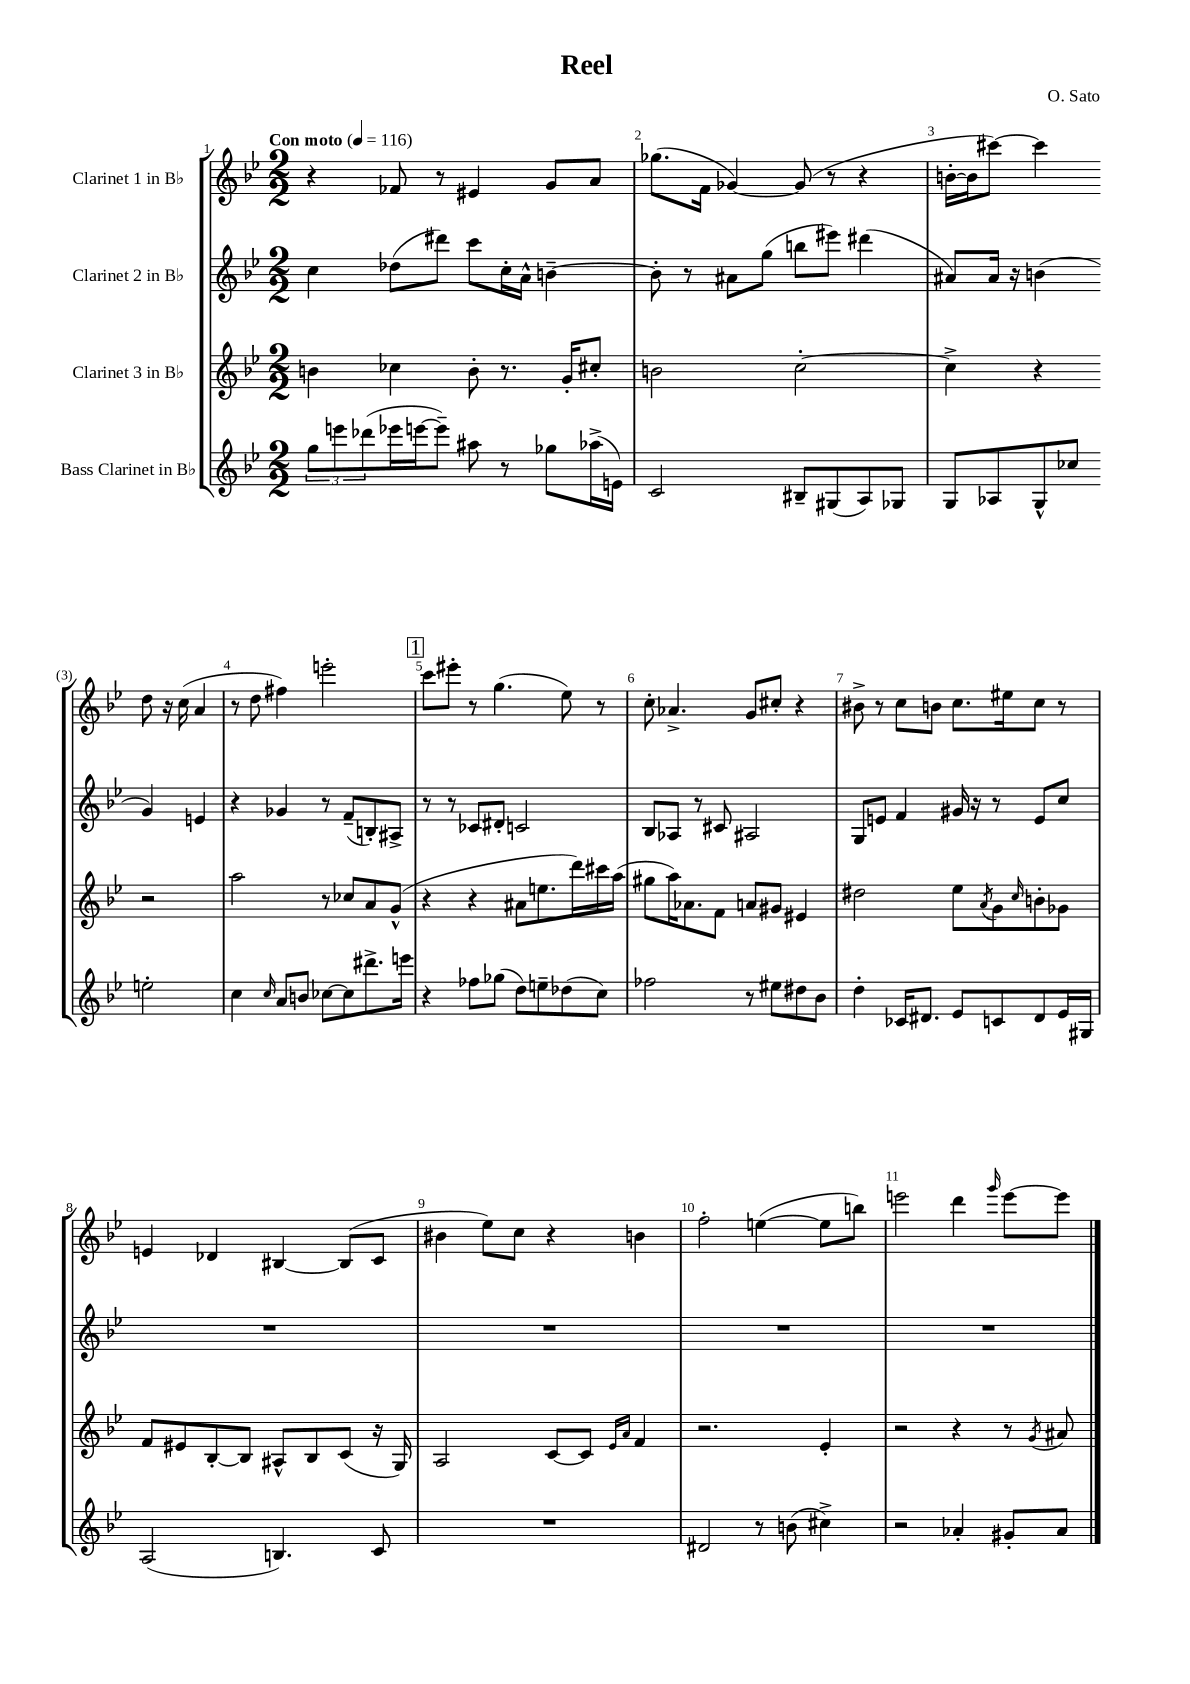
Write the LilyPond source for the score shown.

\header { title = "Reel" composer = "O. Sato" }
<<
\new StaffGroup <<
\new Staff = "s0" \with { instrumentName = "Clarinet 1 in Bb" } {
    \clef treble \key bes \major \numericTimeSignature \time 2/2 \tempo "Con moto" 4 = 116
    r4 fes'8 r8 eis'4 g'8 a'8 |
    ges''8.( f'16 ges'4~) ges'8( r8 r4 |
    b'16~-. b'16 cis'''8~) cis'''4 d''8 r16 c''16( a'4 |
    r8 d''8 fis''4) e'''2-. |
    \mark \markup { \box "1" } c'''8 eis'''8-. r8 g''4.( ees''8) r8 |
    c''8-. aes'4.-> g'8 cis''8-. r4 |
    bis'8-> r8 c''8 b'8 c''8. eis''16 c''8 r8 |
    e'4 des'4 bis4~ bis8( c'8 |
    bis'4 ees''8) c''8 r4 b'4 |
    f''2-. e''4~( e''8 b''8) |
    e'''2 d'''4 \grace { g'''16 } e'''8~ e'''8 \bar "|." |
}
\new Staff = "s1" \with { instrumentName = "Clarinet 2 in Bb" } {
    \clef treble \key bes \major \numericTimeSignature \time 2/2
    c''4 des''8( dis'''8) c'''8 c''16-. a'16-^ b'4~-- |
    b'8-. r8 ais'8 g''8( b''8 eis'''8) dis'''4( |
    ais'8) ais'16 r16 b'4( g'4) e'4 |
    r4 ges'4 r8 f'8--( b8-.) ais8-> |
    \mark \markup { \box "1" } r8 r8 ces'8 dis'8-. c'2 |
    bes8 aes8 r8 cis'8 ais2 |
    g8 e'8 f'4 gis'16 r16 r8 e'8 c''8 |
    R1 |
    R1 |
    R1 |
    R1 \bar "|." |
}
\new Staff = "s2" \with { instrumentName = "Clarinet 3 in Bb" } {
    \clef treble \key bes \major \numericTimeSignature \time 2/2
    b'4 ces''4 b'8-. r8. g'16-. cis''8-. |
    b'2 c''2~-. |
    c''4-> r4 r2 |
    a''2 r8 ces''8 a'8 g'8-^( |
    \mark \markup { \box "1" } r4 r4 ais'8 e''8. d'''16) cis'''16 a''16( |
    gis''8 a''16) aes'8. f'8 a'8 gis'8 eis'4 |
    dis''2 ees''8 \acciaccatura { a'8 } g'8 \grace { c''16 } b'8-. ges'8 |
    f'8 eis'8 bes8~-. bes8 ais8-^ bes8 c'8( r16 g16) |
    a2 c'8~ c'8 \grace { ees'16 a'16 } f'4 |
    r2. ees'4-. |
    r2 r4 r8 \acciaccatura { g'8 } ais'8 \bar "|." |
}
\new Staff = "s3" \with { instrumentName = "Bass Clarinet in Bb" } {
    \clef treble \key bes \major \numericTimeSignature \time 2/2
    \tuplet 3/2 { g''8 e'''8 des'''8( } ees'''16 e'''16~ e'''8--) ais''8 r8 ges''8 aes''16->( e'16) |
    c'2 bis8-- gis8( a8) ges8 |
    g8 aes8 g8-^ ces''8 e''2-. |
    c''4 \grace { c''16 } a'8 b'8 ces''8~ ces''8 dis'''8.-> e'''16 |
    \mark \markup { \box "1" } r4 fes''8 ges''8( d''8) e''8-- des''8( c''8) |
    fes''2 r8 eis''8 dis''8 bes'8 |
    d''4-. ces'16 dis'8. ees'8 c'8 dis'8 ees'16 gis16 |
    a2( b4.) c'8 |
    R1 |
    dis'2 r8 b'8( cis''4->) |
    r2 aes'4-. gis'8-. aes'8 \bar "|." |
}
>>
>>
\layout { \context { \Score \override BarNumber.break-visibility = ##(#f #t #t) barNumberVisibility = #all-bar-numbers-visible } }
